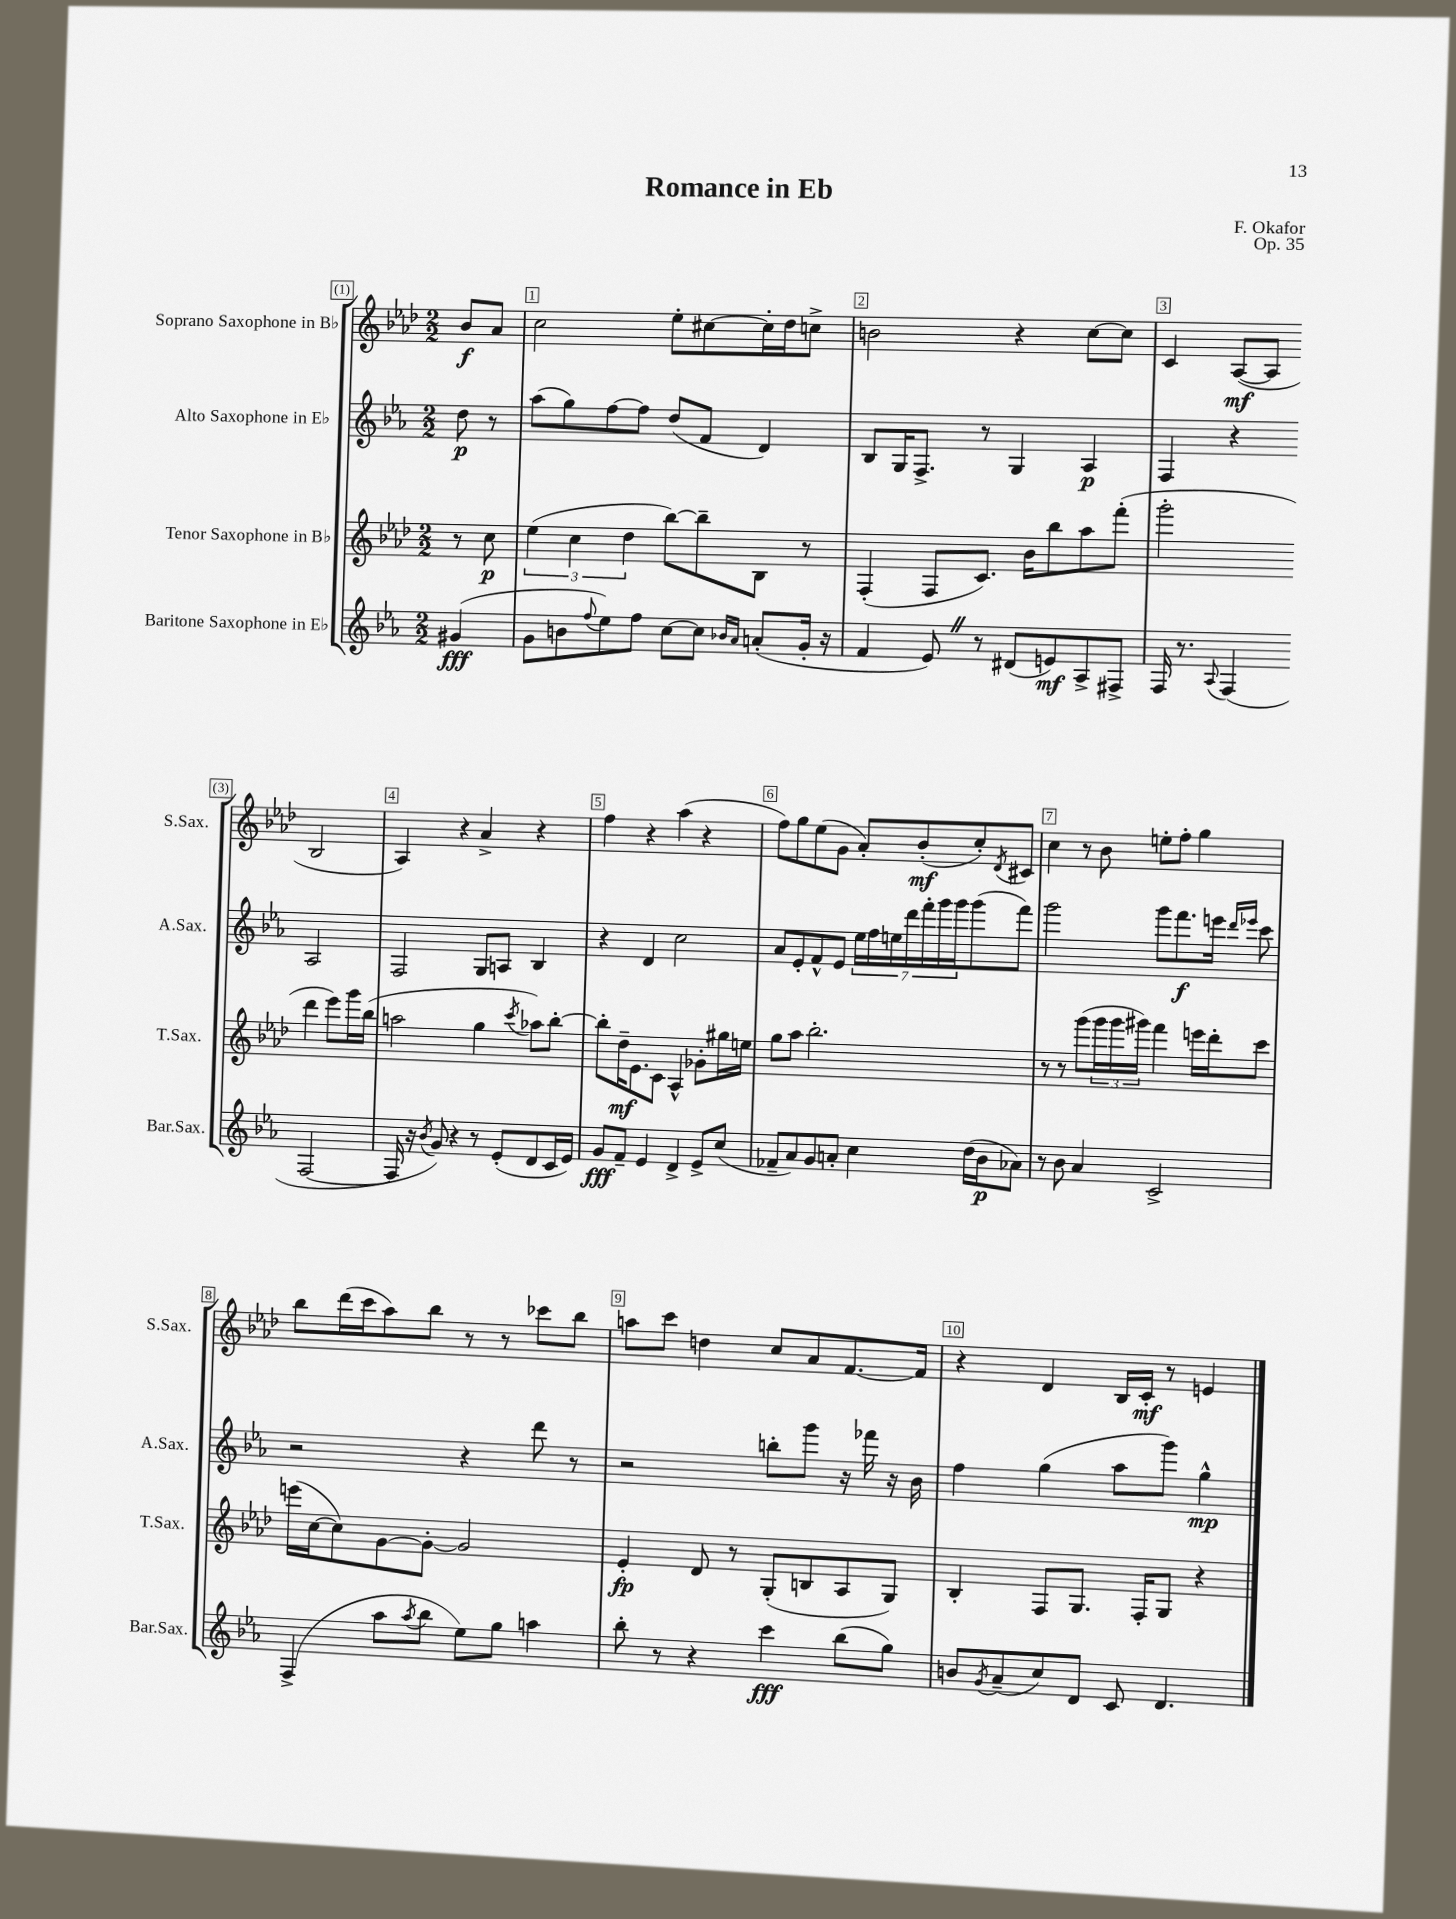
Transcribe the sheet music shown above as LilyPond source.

\header { title = "Romance in Eb" composer = "F. Okafor" opus = "Op. 35" }
<<
\new StaffGroup <<
\new Staff = "s0" \with { instrumentName = "Soprano Saxophone in Bb" shortInstrumentName = "S.Sax." } {
    \clef treble \key aes \major \numericTimeSignature \time 2/2 \partial 4
    bes'8\f aes'8 |
    c''2 ees''8-. cis''8~ cis''16-. des''16 c''8-> |
    b'2 r4 c''8~ c''8 |
    c'4 aes8~\mf( aes8 bes2 |
    aes4) r4 aes'4-> r4 |
    f''4 r4 aes''4( r4 |
    f''8) g''8 ees''8( g'8 aes'8-.) bes'8-.\mf( c''8-.) \acciaccatura { des'8 } cis'8 |
    c''4 r8 bes'8 e''8-. f''8-. g''4 |
    bes''8 des'''16( c'''16 aes''8) bes''8 r8 r8 ces'''8 bes''8 |
    a''8 c'''8 d''4 c''8 aes'8 f'8.~ f'16 |
    r4 des'4 bes16 c'16-.\mf r8 e'4 \bar "|." |
}
\new Staff = "s1" \with { instrumentName = "Alto Saxophone in Eb" shortInstrumentName = "A.Sax." } {
    \clef treble \key ees \major \numericTimeSignature \time 2/2 \partial 4
    d''8\p r8 |
    aes''8( g''8) f''8~ f''8 d''8( f'8 d'4) |
    bes8 g16 f8.-> r8 g4 aes4\p |
    f4 r4 aes2 |
    f2 g8 a8 bes4 |
    r4 d'4 c''2 |
    aes'8 ees'8-. f'8-^ ees'8 \tuplet 7/4 { ees''16 f''16 e''16 d'''16 f'''16-. g'''16 g'''16 } g'''8( f'''8) |
    g'''2 g'''8 f'''8.\f e'''16 \grace { d'''16 ees'''16 } c'''8 |
    r2 r4 d'''8 r8 |
    r2 b''8-. g'''8 r16 fes'''16 r16 bes'16 |
    f''4 g''4( aes''8 g'''8) g''4-^\mp \bar "|." |
}
\new Staff = "s2" \with { instrumentName = "Tenor Saxophone in Bb" shortInstrumentName = "T.Sax." } {
    \clef treble \key aes \major \numericTimeSignature \time 2/2 \partial 4
    r8 c''8\p |
    \tuplet 3/2 { ees''4( c''4 des''4 } bes''8~) bes''8-- bes8 r8 |
    f4-.( f8 c'8.) bes'16 bes''8 aes''8 f'''8-.( |
    g'''2-. des'''4 ees'''8) g'''16 bes''16( |
    a''2 g''4 \acciaccatura { c'''8 } aes''8) bes''8~-. |
    bes''8-. des''16--\mf ees'8. c'8 aes4-^ ges'8-. gis''16 e''16 |
    g''8 aes''8 bes''2.-. |
    r8 r8 g'''8( \tuplet 3/2 { g'''16 g'''16 gis'''16) } f'''4 e'''16 des'''16-. c'''8 |
    e'''16( c''16~ c''8) g'8~ g'8~-. g'2 |
    ees'4-.\fp des'8 r8 g8-.( b8 aes8 g8) |
    bes4-. f8 g8. f16-. g8 r4 \bar "|." |
}
\new Staff = "s3" \with { instrumentName = "Baritone Saxophone in Eb" shortInstrumentName = "Bar.Sax." } {
    \clef treble \key ees \major \numericTimeSignature \time 2/2 \partial 4
    gis'4\fff( |
    g'8 b'8 \appoggiatura { f''8 } ees''8) f''8 c''8~ c''8 \grace { bes'16 aes'16 } a'8-.( g'16-. r16 |
    f'4 ees'8) \once \override BreathingSign.text = \markup { \musicglyph "scripts.caesura.straight" } \breathe r8 dis'8( e'8\mf) aes8-> fis8-> |
    f16 r8. \appoggiatura { aes8 } f4( f2~ |
    f16 r16 \acciaccatura { bes'8 } g'8) r4 r8 ees'8-.( d'8 c'16 ees'16) |
    g'8\fff f'8-- ees'4 d'4-> ees'8-> c''8( |
    fes'8-- aes'8) g'8 a'8-. c''4 d''16( bes'16\p aes'8) |
    r8 bes'8 aes'4 c'2-> |
    f4->( aes''8 \acciaccatura { aes''8 } bes''8 ees''8) g''8 a''4 |
    bes''8-. r8 r4 c'''4\fff bes''8( g''8) |
    b'8 \acciaccatura { g'8 } aes'8--( c''8) d'8 c'8 d'4. \bar "|." |
}
>>
>>
\layout { \context { \Score \override BarNumber.break-visibility = ##(#f #t #t) barNumberVisibility = #all-bar-numbers-visible \override BarNumber.stencil = #(make-stencil-boxer 0.1 0.3 ly:text-interface::print) } }
